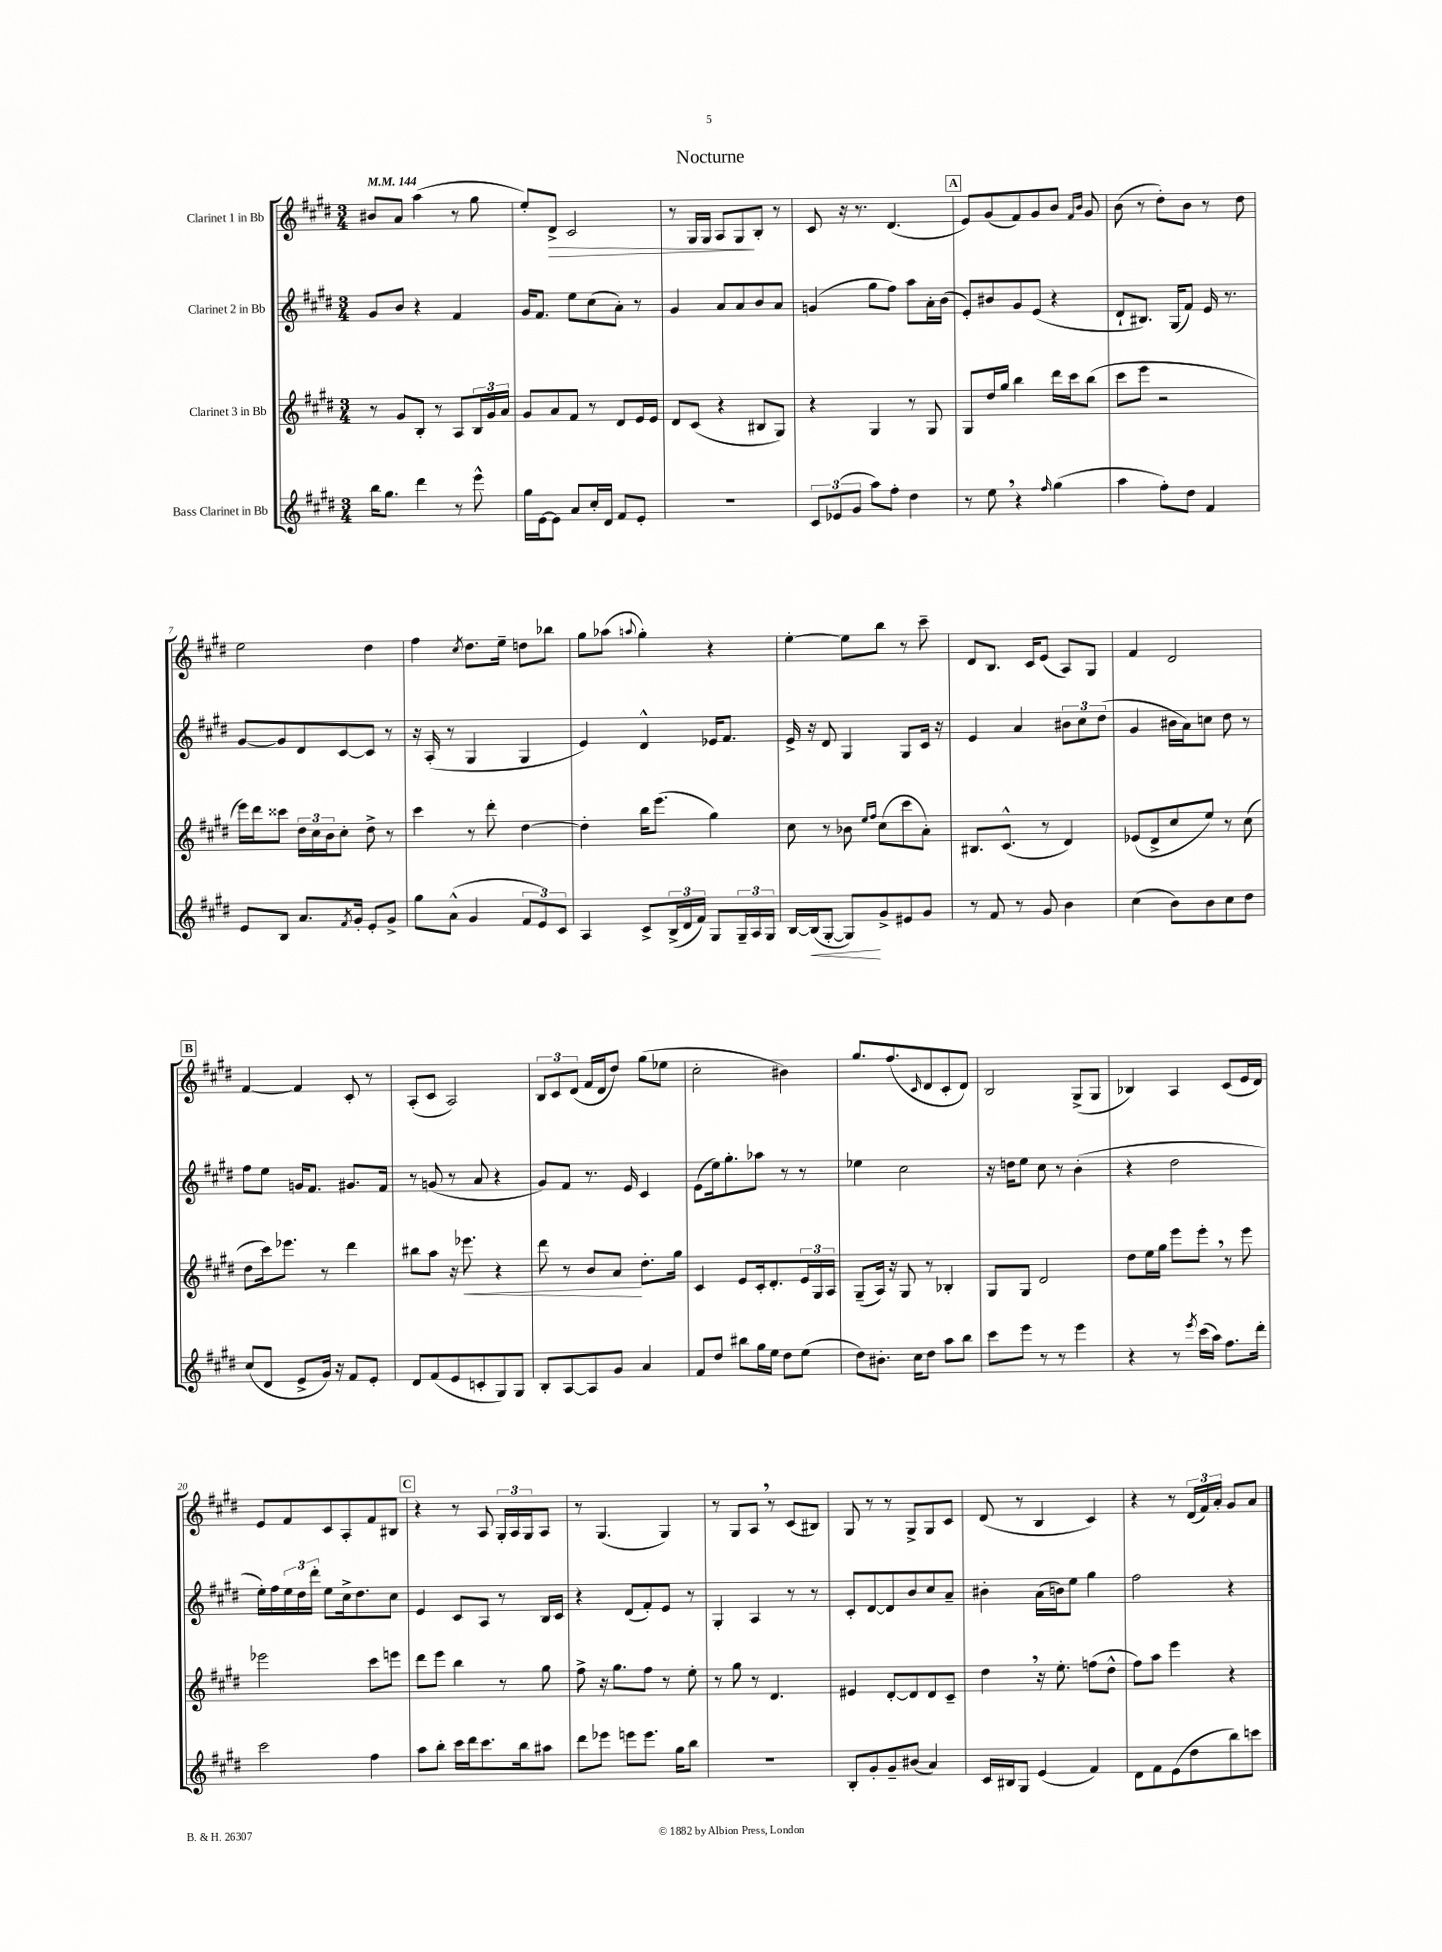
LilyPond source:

\header { title = "Nocturne" }
<<
\new StaffGroup <<
\new Staff = "s0" \with { instrumentName = "Clarinet 1 in Bb" } {
    \clef treble \key e \major \numericTimeSignature \time 3/4 \tempo 4 = 144
    bis'8 a'8 a''4( r8 gis''8 |
    e''8-.) dis'8->\> cis'2 |
    r8 gis16 gis16 a8 gis8\! b8-. r8 |
    cis'8 r16 r8. dis'4.( |
    \mark \markup { \box "A" } e'8) gis'8( fis'8) gis'8 b'8 \grace { fis'16 b'16 } gis'8 |
    b'8( r8 dis''8-.) b'8 r8 dis''8 |
    e''2 dis''4 |
    fis''4 \acciaccatura { cis''8 } dis''8. e''16-- d''8 bes''8 |
    gis''8 aes''8( \appoggiatura { a''8 } gis''4-.) r4 |
    e''4~-. e''8 b''8 r8 cis'''8-- |
    dis'8 b8. cis'16 e'8( a8) gis8 |
    fis'4 dis'2 |
    \mark \markup { \box "B" } fis'4~ fis'4 cis'8-. r8 |
    a8-.( cis'8 a2) |
    \tuplet 3/2 { b8 cis'8 dis'8( } fis'16 dis'16 dis''8) gis''8( ees''8 |
    cis''2-. bis'4) |
    gis''8. fis''8.( \grace { cis'16 } dis'8 cis'8-. dis'8) |
    b2 gis8->( gis8 |
    bes4) a4 cis'8( e'16 dis'16) |
    e'8 fis'8 cis'8 a8-. fis'8 bis8 |
    \mark \markup { \box "C" } r4 r8 a8 \tuplet 3/2 { gis16-. a16 gis16 } a8 |
    r8 gis4.( gis4) |
    r8 gis8 a8 \breathe r8 cis'8( bis8) |
    gis8 r8 r8 gis8-> gis8 cis'8 |
    dis'8( r8 b4 cis'4) |
    r4 r8 \tuplet 3/2 { dis'16( fis'16) a'16-. } gis'8 a'8 \bar "|." |
}
\new Staff = "s1" \with { instrumentName = "Clarinet 2 in Bb" } {
    \clef treble \key e \major \numericTimeSignature \time 3/4
    gis'8 b'8 r4 fis'4 |
    gis'16 fis'8. e''8 cis''8( a'8-.) r8 |
    gis'4 a'8 a'8 b'8 a'8 |
    g'4( gis''8 fis''8) a''8 a'16-. b'16( |
    \mark \markup { \box "A" } e'8-.) bis'8 gis'8 e'8( r4 |
    dis'8-! bis8.) gis16( fis'8) e'16 r8. |
    gis'8~ gis'8 dis'8 cis'8~ cis'8 r8 |
    r16 a16-.( r8 gis4 gis4 |
    e'4) dis'4-^ ees'16 fis'8. |
    e'16-> r16 dis'8 gis4 gis8 cis'16 r16 |
    e'4 a'4 \tuplet 3/2 { bis'8 cis''8 dis''8( } |
    gis'4 bis'16 a'16) c''8 dis''8 r8 |
    \mark \markup { \box "B" } fis''8 e''8 g'16 fis'8. gis'8. fis'16 |
    r8 g'8( r8 a'8 r4 |
    gis'8) fis'8 r8. e'16 cis'4 |
    e'8( e''16) gis''8.-. aes''8 r8 r8 |
    ees''4 cis''2 |
    r16 d''16 e''8 cis''8 r8 b'4-.( |
    r4 dis''2 |
    e''16-.) fis''16 \tuplet 3/2 { e''16 dis''16 dis'''16-. } e''8 cis''16-> dis''8. cis''8 |
    \mark \markup { \box "C" } e'4 cis'8 a8 r8 b16 cis'16 |
    r4 dis'8( fis'8-.) e'8 r8 |
    gis4-. a4 r8 r8 |
    cis'8-. dis'8~ dis'8 b'8 cis''8 a'8-- |
    bis'4-. a'16( b'16) e''8 gis''4 |
    fis''2 r4 \bar "|." |
}
\new Staff = "s2" \with { instrumentName = "Clarinet 3 in Bb" } {
    \clef treble \key e \major \numericTimeSignature \time 3/4
    r8 gis'8 b8-. r8 a8 \tuplet 3/2 { b16 gis'16 a'16 } |
    gis'8 a'8 fis'8 r8 dis'8 e'16 e'16 |
    dis'8 cis'8( r4 bis8 gis8) |
    r4 gis4 r8 gis8 |
    \mark \markup { \box "A" } gis8 dis''16 gis''16 b''4 dis'''16 cis'''16 b''8( |
    cis'''8 e'''8 r2 |
    e'''16) dis'''16 cisis'''8 \tuplet 3/2 { dis''16 cis''16 b'16 } cis''8-. dis''8-> r8 |
    cis'''4 r8 dis'''8-. dis''4~ |
    dis''4-. b''16 e'''8.( gis''4) |
    cis''8 r8 bes'8 \grace { e''16 fis''16 } cis''8( cis'''8 a'8-.) |
    bis8. cis'8.-^( r8 dis'4) |
    ees'8( dis'8-> cis''8 e''8) r8 cis''8( |
    \mark \markup { \box "B" } dis''8 cis'''16) ees'''8. r8 dis'''4 |
    bis''8 a''8 r16 ees'''8.\< r4 |
    dis'''8 r8 b'8 a'8\! dis''8.-. gis''16 |
    cis'4 e'8 cis'16-. dis'8.-. \tuplet 3/2 { e'16 gis16 a16 } |
    gis8--( a16) r16 gis8 r8 bes4-. |
    gis8 gis8 dis'2 |
    dis''8 e''16 gis''16 e'''8 e'''8-. \breathe r8 e'''8 |
    ees'''2 cis'''8 e'''8 |
    \mark \markup { \box "C" } dis'''8 e'''8 b''4 r8 gis''8 |
    fis''8-> r16 gis''8. fis''8 r8 e''8-. |
    r8 gis''8 r8 dis'4. |
    eis'4 dis'8~-. dis'8 dis'8 cis'8-- |
    dis''4 \breathe r16 e''8.-. f''8( dis''8-^ |
    fis''8) a''8 e'''4 r4 \bar "|." |
}
\new Staff = "s3" \with { instrumentName = "Bass Clarinet in Bb" } {
    \clef treble \key e \major \numericTimeSignature \time 3/4
    b''16 gis''8. dis'''4 r8 e'''8-^ |
    gis''16 e'16~ e'8 a'8 cis''16-. dis'16 fis'8 e'8-. |
    R2. |
    \tuplet 3/2 { cis'8 ees'8( gis'8 } a''8) fis''8-. dis''4 |
    \mark \markup { \box "A" } r8 e''8 \breathe r4 \grace { fis''16 } gis''4( |
    a''4 fis''8-.) dis''8 fis'4 |
    e'8 b8 a'8. \acciaccatura { fis'8 } gis'16-. e'8-. gis'8-> |
    gis''8 a'8-^( gis'4 \tuplet 3/2 { fis'8 e'8) cis'8 } |
    a4 cis'8-> \tuplet 3/2 { b16->( dis'16 fis'16) } gis8 \tuplet 3/2 { gis16-- a16 gis16 } |
    b16~ b16\<( gis8~-. gis8\!) gis'8-> eis'8 gis'8 |
    r8 fis'8 r8 gis'8 b'4 |
    cis''4( b'8) b'8 cis''8 dis''8 |
    \mark \markup { \box "B" } cis''8( dis'8 e'8-> gis'16) r16 fis'8 e'8-. |
    dis'8 fis'8( e'8 c'8-. gis8) gis8 |
    b8-. a8~ a8 gis'8 a'4 |
    fis'8 dis''8 bis''8 gis''16 e''16 dis''8 e''8( |
    dis''8) bis'8.-. cis''16 dis''8 a''8 b''8 |
    cis'''8 e'''8 r8 r8 e'''4 |
    r4 r8 \acciaccatura { e'''8 } cis'''16( a''16) fis''8. dis'''16-. |
    cis'''2 fis''4 |
    \mark \markup { \box "C" } a''8 b''8-. cis'''16 dis'''16 cis'''8. b''16 ais''8 |
    dis'''8 ees'''8 e'''8 e'''8. gis''16 b''8 |
    R2. |
    b8-. gis'8-. gis'8-- bis'8( a'4) |
    cis'16 bis16 gis8 e'4( fis'4) |
    dis'8 fis'8 e'8( dis''8 b''8) c'''8 \bar "|." |
}
>>
>>
